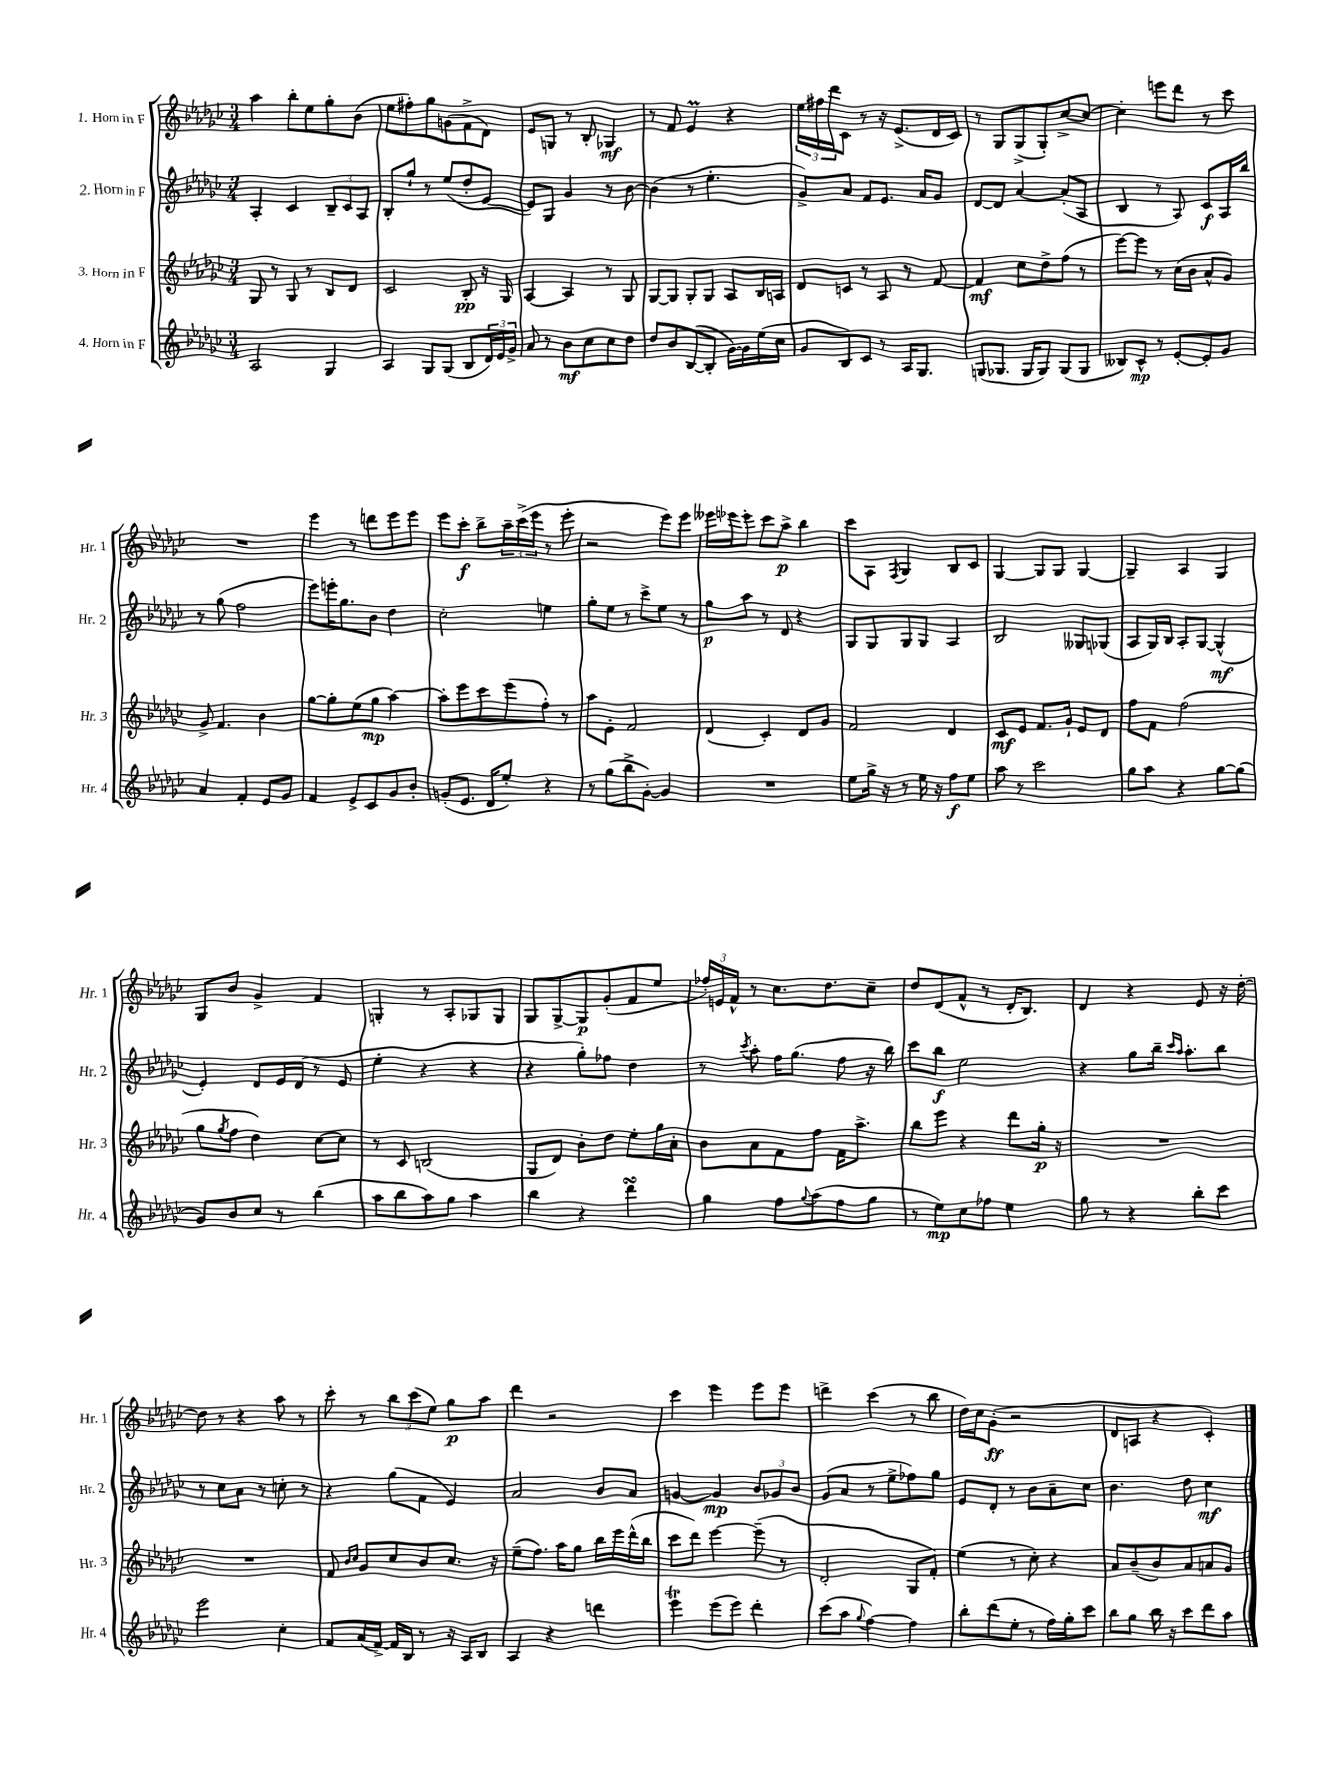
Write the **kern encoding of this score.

**kern	**kern	**kern	**kern
*staff4	*staff3	*staff2	*staff1
*clefG2	*clefG2	*clefG2	*clefG2
*k[b-e-a-d-g-c-]	*k[b-e-a-d-g-c-]	*k[b-e-a-d-g-c-]	*k[b-e-a-d-g-c-]
*M3/4	*M3/4	*M3/4	*M3/4
2A-	8G-	4A-'	4aa-
.	8r	.	.
.	8G-	4c-	8bb-'
.	8r	.	8ee-
4G-	8B-	12B-~	8gg-'
.	.	12c-	.
.	8d-	.	(8b-
.	.	12A-	.
=	=	=	=
4A-	2c-	8B-'	8ee-
.	.	8gg-`	8ff#')
8G-	.	8r	8gg-
(8G-	.	(8ee-	(8g
8B-	8B-'	8dd-'	8f^
24d-)	16r	[8e-	8d-)
24e-	.	.	.
.	16G-	.	.
24g-^	.	.	.
=	=	=	=
8a-	[4A-	8e-])	8e-
8r	.	8G-	8G
8b-	4A-]	4g-	8r
8cc-	.	.	8B-'
8cc-	8r	8r	4G-
8dd-	8G-	[8b-	.
=	=	=	=
8dd-	[8G-	(4b-]	8r
8b-	8G-]	.	8f
([8B-	8G-'	8r	4e-
8B-']	8G-	4.ee-'	.
[16g-)	8A-	.	4r
16g-]	.	.	.
(16ee-	16B-	.	.
16cc-	16A	.	.
=	=	=	=
8g-	8d-	8g-^)	24ee-
.	.	.	24ff#
.	.	.	24ddd-
8B-)	8c	8a-	8c-
8c-	8r	8f	8r
8r	8A-	8.e-	16r
.	.	.	(8.e-^
16A-	8r	.	.
8.G-	.	16a-	.
.	[8f	8g-	16d-
.	.	.	16c-)
=	=	=	=
(8G	4f]	[8d-	8r
8.G-	.	8d-]	8G-
.	8cc-	[4a-	(8G-^
16G-	.	.	.
8G-)	8dd-^	.	8G-')
(8G-	(8ff	(8a-']	[8cc-^
8G-	8r	8A-	8cc-_
=	=	=	=
8B--)	[8eee-)	4B-	4cc-']
8c-^^	8eee-]	.	.
8r	8r	8r	8eee
[8e-'	(16cc-	8A-)	8ddd-
.	16b-	.	.
8e-']	8a-^^	8c-	8r
8g-	8g-)	16A-	8ccc-
.	.	16bb-	.
=	=	=	=
4a-	8g-^	8r	2.r
.	4.f	(8gg-	.
4f'	.	2ff	.
8e-	4b-	.	.
8g-	.	.	.
=	=	=	=
4f	[8gg-	8eee-)	4eee-
.	8gg-']	16eee'	.
.	.	8.gg-	.
8e-^	(8ee-	.	8r
8c-	8gg-	8b-	8ddd
8g-	[4aa-)	4dd-	8eee-
8b-'	.	.	8eee-
=	=	=	=
(8g'	8aa-']	2cc-'	8eee-
8.e-	8eee-	.	8ccc-'
.	8ccc-	.	8bb-^
16d-	.	.	.
8ee-')	(8eee-	.	24aa-~
.	.	.	(24ccc-^
.	.	.	24eee-
4r	8ff')	4ee	8r
.	8r	.	8eee-'
=	=	=	=
8r	8aa-	8gg-'	2r
(8gg-	8e-'	8ee-	.
8bb-^	2f	8r	.
[8g-')	.	8ccc-^	.
4g-]	.	8ee-	8eee-)
.	.	8r	8eee-
=	=	=	=
2.r	(4d-	8gg-	16eee--
.	.	.	16eee-
.	.	8aa-	8eee-'
.	4c-')	8r	8ccc-
.	.	8d-	8aa-^
.	8d-	4r	4bb-
.	8g-	.	.
=	=	=	=
8ee-	2f	8G-	8ccc-
16gg-^	.	8G-	8A-
16r	.	.	.
.	.	.	8qF
8r	.	8G-	4G-
16ee-	.	8G-	.
16r	.	.	.
8ff	4d-	4A-	8B-
8ee-	.	.	8c-
=	=	=	=
8aa-	8c-	2B-	[4G-
8r	8e-	.	.
2ccc-	8.f	.	8G-]
.	.	.	8G-
.	16g-`	.	.
.	8e-	8G--	[4G-
.	8d-	(8G-	.
=	=	=	=
8gg-	8ff	8A-	4G-~]
8aa-	8f	16G-)	.
.	.	16B-	.
4r	(2ff	8A-'	4A-
.	.	[8G-	.
[8gg-	.	(4G-^^]	4G-
(8gg-]	.	.	.
=	=	=	=
8g-)	8gg-	4e-')	8G-
.	8qgg-	.	.
8b-	8ff	.	8b-
8cc-	4dd-)	8d-	4g-^
8r	.	16e-	.
.	.	(16d-	.
(4bb-	[8cc-	8r	4f
.	8cc-]	8e-	.
=	=	=	=
8aa-	8r	4ee-'	4G'
8bb-	8c-	.	.
8aa-)	(2B	4r	8r
8gg-	.	.	8A-'
4aa-	.	4r	8G-
.	.	.	8G-
=	=	=	=
4bb-	8G-	4r	8G-
.	8d-)	.	[8G-^
4r	8b-'	8gg-')	8G-]
.	8dd-	8ff-	(8g-'
4ddd-	8ee-'	4dd-	8f
.	16gg-	.	8ee-
.	16a-'	.	.
=	=	=	=
4gg-	8b-	8r	24ff-')
.	.	.	24e
.	.	.	24f^^
.	.	8qccc-	.
.	8a-	8aa-'	8r
8ff	8f	16ff	8.cc-
.	.	(8.gg-	.
8qqgg-	.	.	.
(8aa-	8ff	.	.
.	.	.	8.dd-
8ff	16f	8ff	.
.	8.aa-^	.	.
8gg-	.	16r	8cc-~
.	.	16bb-)	.
=	=	=	=
8r	8bb-	8ccc-	8dd-
8ee-)	8eee-	8bb-	(8d-
8cc-	4r	2ee-	8f^^
8ff-	.	.	8r
4ee-	8ddd-	.	16d-'
.	.	.	8.B-)
.	16gg-'	.	.
.	16r	.	.
=	=	=	=
8gg-	2.r	4r	4d-
8r	.	.	.
4r	.	8gg-	4r
.	.	16bb-~	.
.	.	16qqccc-	.
.	.	16qqaa-	.
.	.	8.aa-'	.
8bb-'	.	.	8e-
8ccc-	.	8bb-	16r
.	.	.	[16dd-'
=	=	=	=
2eee-	2.r	8r	8dd-]
.	.	8cc-	8r
.	.	8a-	4r
.	.	8r	.
4cc-'	.	8cc'	8aa-
.	.	8r	8r
=	=	=	=
8f	8f	4r	8ccc-'
.	16qqb-	.	.
.	16qqcc-	.	.
(16a-	8g-	.	8r
[16f^)	.	.	.
16f]	8cc-	(8gg-	12bb-
16B-	.	.	.
.	.	.	(12ccc-
8r	8b-	8f	.
.	.	.	12ee-)
16r	8.cc-	4e-)	8gg-
16A-	.	.	.
8B-	.	.	8aa-
.	16r	.	.
=	=	=	=
4A-	(8ee-~	2a-	4ddd-
.	8.ff)	.	.
4r	.	.	2r
.	16aa-	.	.
.	8gg-	.	.
4ddd	16bb-	8b-	.
.	16eee-	.	.
.	(16ddd-^^	8a-	.
.	16bb-	.	.
=	=	=	=
4eee-	8ccc-	[4g	4ccc-
.	8ddd-)	.	.
(8eee-	[4eee-	4g]	4eee-
8eee-)	.	.	.
4ddd-'	(8eee-~]	12b-	8eee-
.	.	12g-	.
.	8r	.	8eee-
.	.	12b-	.
=	=	=	=
(8ccc-	2d-'	(8g-	4ddd^
8aa-	.	8a-	.
8qqgg-	.	.	.
[4ff)	.	8r	(4ccc-
.	.	8ee-^	.
4ff]	8G-	8ff-)	8r
.	8f')	8gg-	8bb-
=	=	=	=
8bb-'	(4ee-	8e-	16dd-)
.	.	.	16cc-
(8ddd-	.	8d-'	(8g-'
8ee-'	8r	8r	2r
8r	8cc-')	8b-	.
16ff)	4r	8a-~	.
16gg-'	.	.	.
8ccc-	.	8cc-	.
=	=	=	=
8bb-	8a-	4.b-	8d-
8gg-	(8b-~	.	8A
16bb-	8b-)	.	4r
16r	.	.	.
8ccc-	8a-	8dd-	.
8ddd-	8a	4cc-	4c-')
8aa-	8g-	.	.
==	==	==	==
*-	*-	*-	*-
